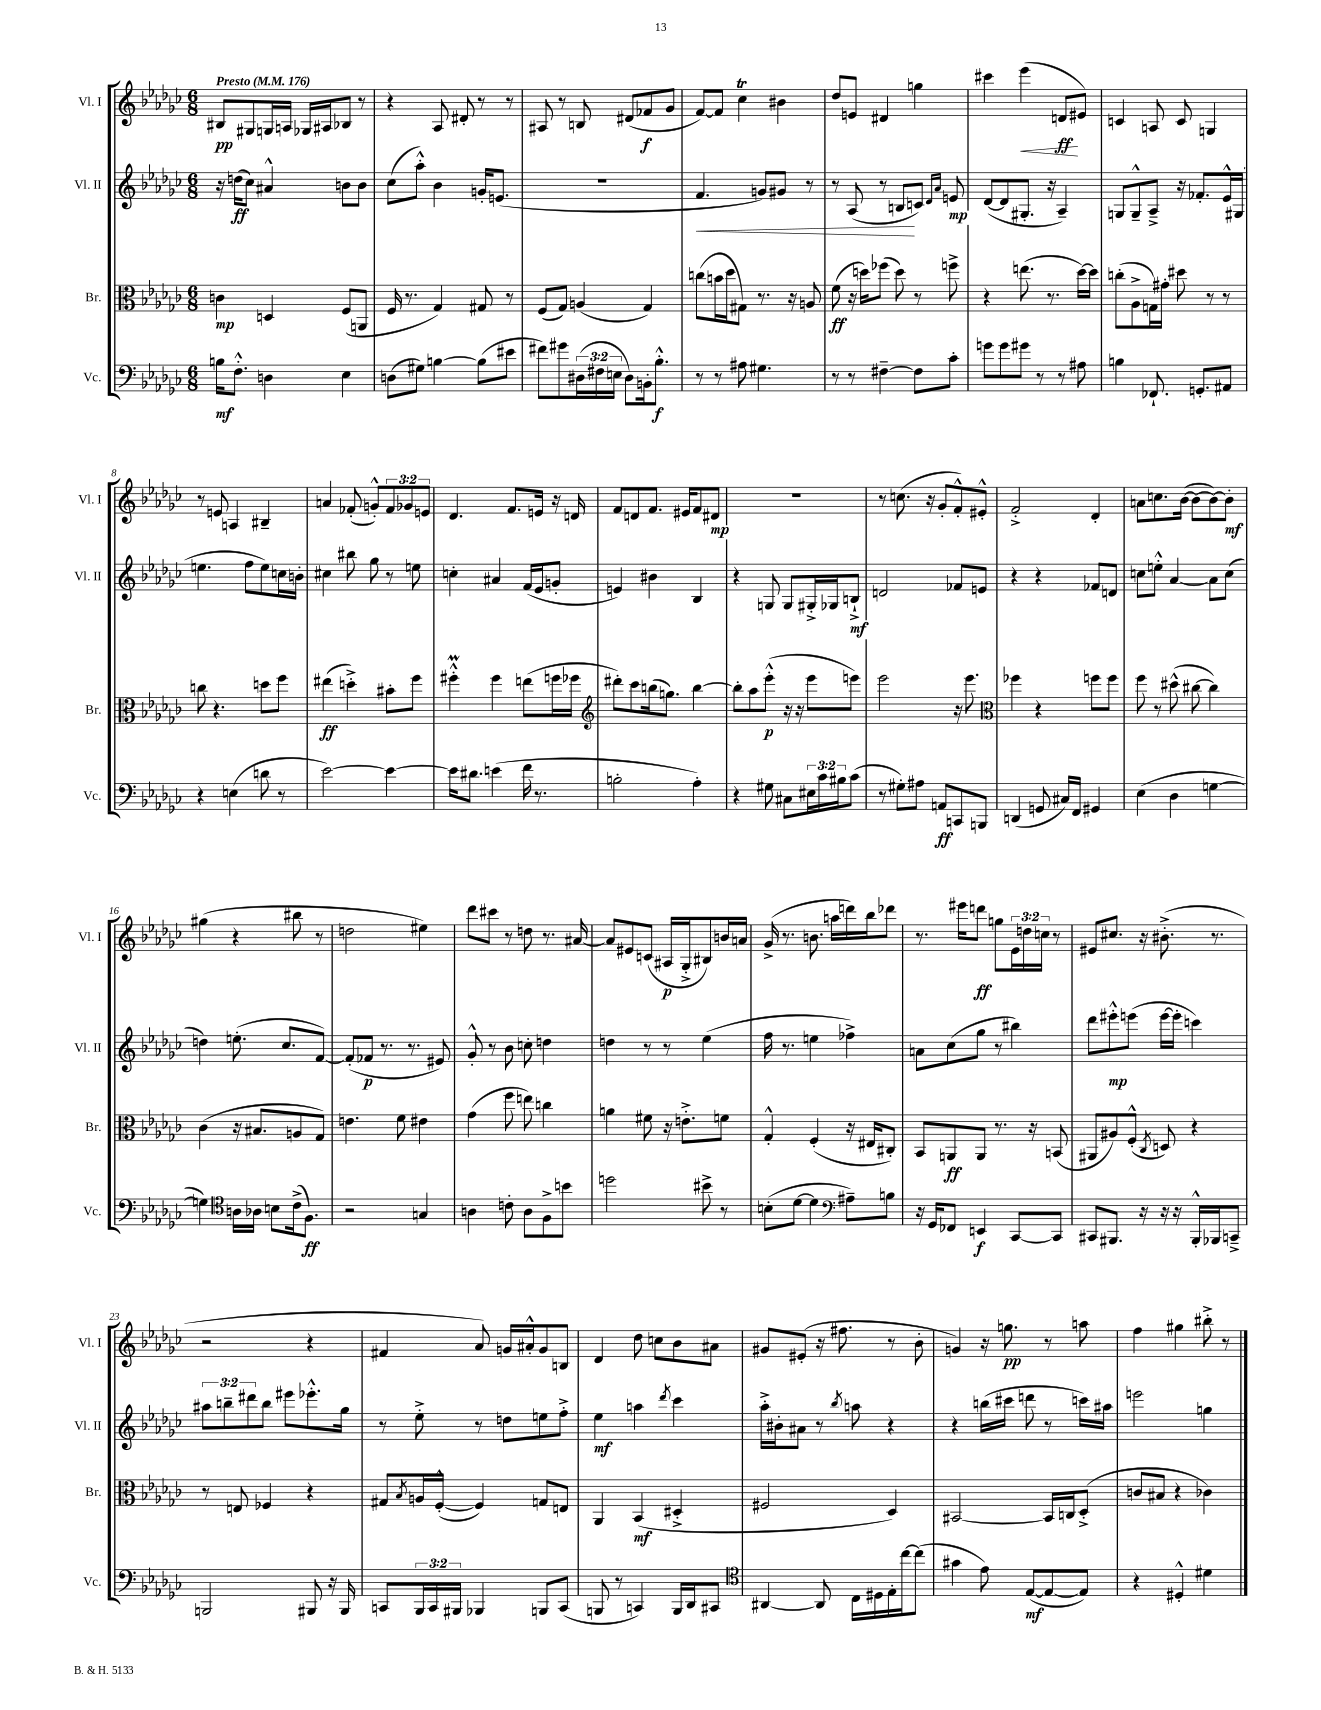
<<
\new StaffGroup <<
\new Staff = "s0" \with { instrumentName = "Vl. I" shortInstrumentName = "Vl. I" } {
    \clef treble \key ges \major \numericTimeSignature \time 6/8 \override Staff.TupletNumber.text = #tuplet-number::calc-fraction-text \tempo "Presto" 4 = 176
    bis8\pp gis8 g16 a16 ges16 ais16 bes8 r8 |
    r4 aes8 dis'8-. r8 r8 |
    ais8 r8 b8 dis'8( fes'8\f ges'8 |
    f'8~) f'8 ces''4\trill bis'4 |
    des''8 e'8 dis'4 g''4 |
    cis'''4 ees'''4\<( d'8\ff\! eis'8) |
    c'4 a8 c'8 g4 |
    r8 e'8 a4 bis4-- |
    a'4 fes'8-.( g'8-.-^) \tuplet 3/2 { fes'8 ges'8 e'8 } |
    des'4. f'8. e'16 r16 d'16 |
    f'8 d'8 f'8. eis'16 f'8 dis'8\mp |
    R2. |
    r8 c''8.( r16 ges'8-. f'8-.-^) eis'8-.-^ |
    f'2-.-> des'4-. |
    a'8 c''8. bes'16~( bes'8~ bes'8~) bes'8-.\mf |
    gis''4( r4 bis''8 r8 |
    d''2 eis''4) |
    des'''8 cis'''8 r8 d''8 r8. ais'16~ |
    ais'8 eis'8 c'8( ais16\p ges16-.-> bis8) b'16 a'16 |
    ges'16->( r8. b'8. a''16 d'''16) bes''16 des'''8 |
    r8. eis'''16 d'''8\ff g''8 \tuplet 3/2 { ees'16 d''16 c''16 } r8 |
    eis'8 cis''8. r16 bis'8.-.->( r8. |
    r2 r4 |
    fis'4 aes'8) g'16 ais'16-.-^ g'8 b8 |
    des'4 des''8 c''8 bes'8 ais'8 |
    gis'8 eis'8-.( r16 fis''8. r8 bes'8-. |
    g'4) r16 g''8.\pp r8 a''8 |
    f''4 gis''4 bis''8-.-> r8 \bar "|." |
}
\new Staff = "s1" \with { instrumentName = "Vl. II" shortInstrumentName = "Vl. II" } {
    \clef treble \key ges \major \numericTimeSignature \time 6/8 \override Staff.TupletNumber.text = #tuplet-number::calc-fraction-text
    r16 d''16\ff( ces''8) ais'4-^ b'8 b'8 |
    ces''8( aes''8-.-^) bes'4 g'16-. e'8.( |
    R2. |
    f'4.\< g'8) gis'8 r8 |
    r8 aes8( r8 b8\! c'8) \grace { des'16 aes'16 } e'8\mp |
    des'8~( des'8 gis8.-. r16 aes4--) |
    g8 g8---^ aes8---> r16 fes'8.-. ees'16-^ gis16( |
    e''4. f''8 e''8) c''16 b'16-. |
    cis''4 bis''8 ges''8 r8 e''8 |
    c''4-. ais'4 f'16( ees'16 g'8-. |
    e'4) bis'4 bes4 |
    r4 g8 g8 gis16-.-> ges16 b8-!->\mf |
    d'2 fes'8 e'8 |
    r4 r4 fes'8 d'8 |
    c''8 e''8-.-^ aes'4~ aes'8 c''8( |
    d''4) e''8.-.( ces''8. f'8~) |
    f'8-.( fes'8\p r8. r8. eis'8) |
    ges'8-.-^ r8 bes'8 c''8-. d''4 |
    d''4 r8 r8 ees''4( |
    f''16 r8. e''4 fes''4->) |
    a'8 ces''8( ges''8 r8 bis''4) |
    des'''8 eis'''8-.-^\mp e'''8( e'''16~ e'''16-. c'''4) |
    \tuplet 3/2 { ais''8 b''8-- dis'''8 } b''8 eis'''8 ees'''8.-.-^ ges''16 |
    r8 ees''8-.-> r8 d''8 e''8 f''8-.-> |
    ees''4\mf a''4 \acciaccatura { des'''8 } ces'''4 |
    aes''16-.-> bis'16-. ais'8 r8 \acciaccatura { bes''8 } a''8 r4 |
    r4 b''16( cis'''16 d'''8 r8 c'''16) ais''16 |
    e'''2 g''4 \bar "|." |
}
\new Staff = "s2" \with { instrumentName = "Br." shortInstrumentName = "Br." } {
    \clef alto \key ges \major \numericTimeSignature \time 6/8
    c'4\mp d4 f8( a,8 |
    f16 r8. ges4) gis8 r8 |
    f8( ges8) a4( ges4) |
    c''8( b'16 des''16 gis8) r8. r16 a8 |
    f'8\ff( r16 d''16) fes''8( d''8) r8 f''8-> |
    r4 e''8.( r8. des''16~) des''16 |
    c''8-.( aes8-> g16) gis'16-. dis''8 r8 r8 |
    c''8 r4. d''8 f''8 |
    eis''4\ff( d''4-.->) bis'8-. f''8 |
    fis''4-.-^\prall fis''4 e''8( f''16 fes''16 |
    \clef treble dis'''8-.) ces'''8 b''16( g''8.) b''4~ |
    b''8-. aes''8 ees'''8-.-^\p( r16 r16 ees'''8 e'''8) |
    ees'''2 r16 ees'''8. |
    \clef alto fes''4 r4 f''8 f''8 |
    f''8 r8 dis''8-^( cis''8~ cis''4) |
    ces'4( r16 bis8. a8 ges8) |
    e'4. f'8 eis'4 |
    ges'4( f''8 e''8) c''4 |
    a'4 fis'8 r16 e'8.-.-> f'8 |
    ges4-.-^ f4-.( r16 eis16 cis8-.) |
    bes,8 a,8\ff a,8 r8. r16 b,8( |
    ais,8 ais8) f8-.-^( \acciaccatura { ces8 } d8) r4 |
    r8 e8 fes4 r4 |
    gis8 \acciaccatura { bes8 } a16 f16~-.-^( f4) g8 e8 |
    aes,4 bes,4\mf( dis4-.-> |
    fis2 des4) |
    bis,2~ bis,16 c16 des8-.->( |
    c'8 bis8 r4 ces'4) \bar "|." |
}
\new Staff = "s3" \with { instrumentName = "Vc." shortInstrumentName = "Vc." } {
    \clef bass \key ges \major \numericTimeSignature \time 6/8 \override Staff.TupletNumber.text = #tuplet-number::calc-fraction-text
    b16\mf f8.-.-^ d4 ees4 |
    d8( gis8) b4~ b8( eis'8 |
    fis'8) gis'8 \tuplet 3/2 { dis16( fis16 e16 } dis8) b,16-. bes8.-.-^\f |
    r8 r8 ais8 gis4. |
    r8 r8 fis4~-- fis8 ces'8-. |
    g'8 g'8 gis'8 r8 r8 ais8 |
    b4 fes,8.-! g,8.-. ais,8 |
    r4 e4( d'8 r8 |
    ees'2~) ees'4~ |
    ees'16 dis'8. e'4( f'16 r8. |
    b2-. aes4-.) |
    r4 gis8 cis8 \tuplet 3/2 { eis16 ces'16 bis16 } ces'8( |
    r8 gis8-.) ais8 a,8\ff c,8 b,,8 |
    d,4( g,8 cis16) f,16 gis,4 |
    ees4( des4 g4~ |
    g4) \clef tenor a16 aes16 b8 ces'16->( f8.\ff) |
    r2 g4 |
    a4 c'8-. a8 f8-> b'8 |
    d''2 bis'8-> r8 |
    b8-.( des'8~ des'4 \clef bass ais8--) b8 |
    r16 ges,16 fes,8 e,4\f ces,8~ ces,8 |
    cis,8 bis,,8. r16 r16 r16 bis,,16-.-^ bes,,16 c,8---> |
    b,,2 bis,,8 r16 bis,,16 |
    c,8 \tuplet 3/2 { bes,,16 c,16 bis,,16 } bes,,4 b,,8 c,8( |
    b,,8 r8 c,4) b,,16 des,16 cis,8 |
    \clef tenor ais,4~ ais,8 ces16 dis16 ees16-. ces''16~ ces''8( |
    gis'4 ees'8) ees8~\mf( ees8~ ees8) |
    r4 dis4-.-^ dis'4 \bar "|." |
}
>>
>>
